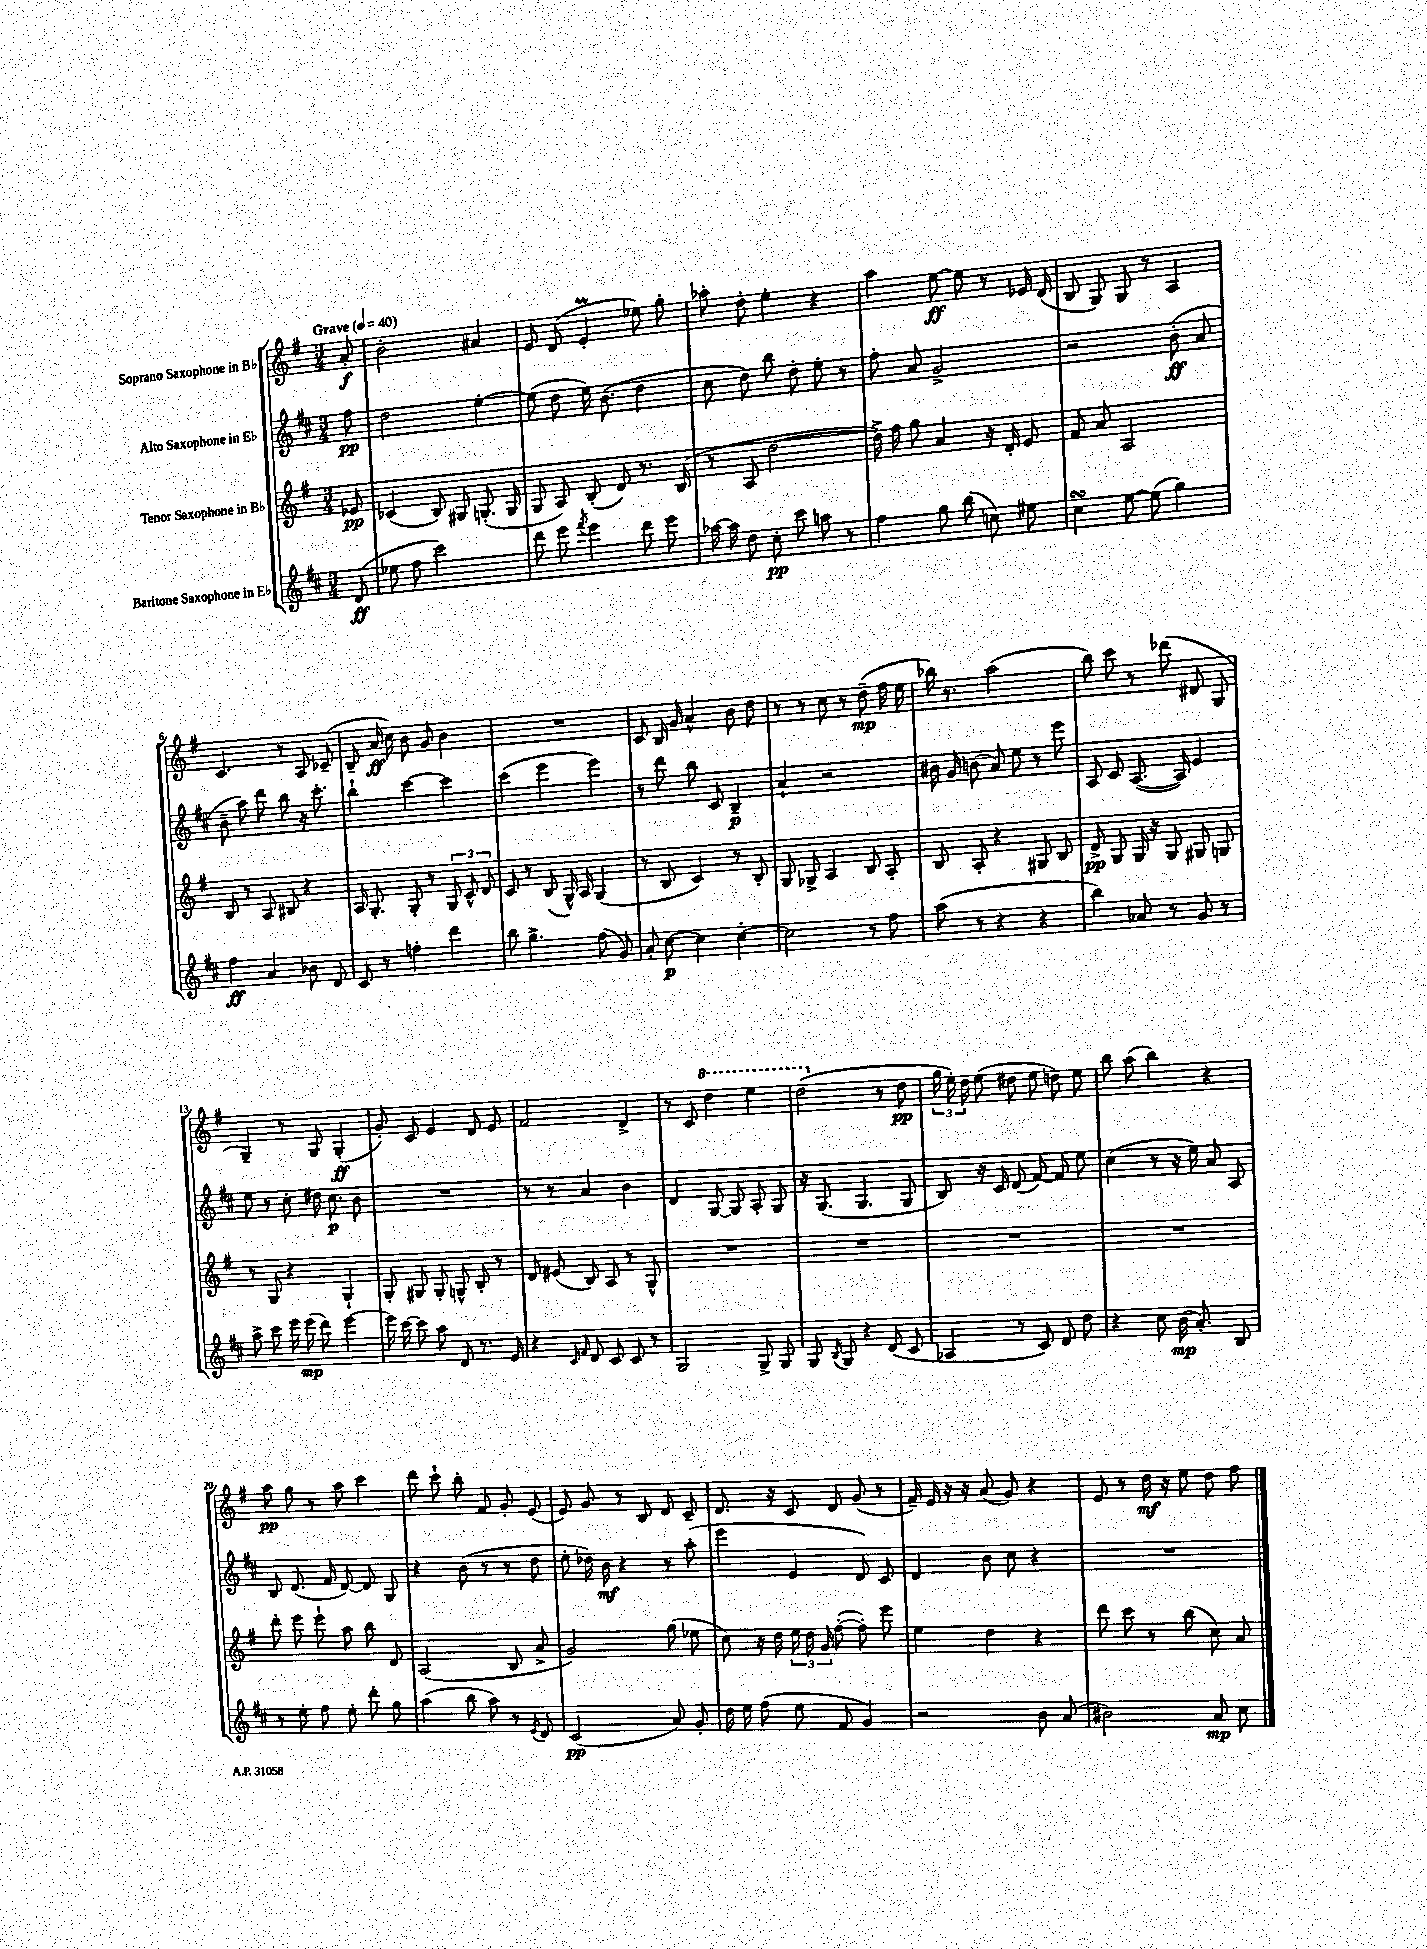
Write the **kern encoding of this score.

**kern	**dynam	**kern	**dynam	**kern	**dynam	**kern	**dynam
*part4	*part4	*part3	*part3	*part2	*part2	*part1	*part1
*staff4	*staff4	*staff3	*staff3	*staff2	*staff2	*staff1	*staff1
*I"Baritone Saxophone in E♭	*	*I"Tenor Saxophone in B♭	*	*I"Alto Saxophone in E♭	*	*I"Soprano Saxophone in B♭	*
*clefG2	*	*clefG2	*	*clefG2	*	*clefG2	*
*k[f#c#]	*	*k[f#]	*	*k[f#c#]	*	*k[f#]	*
*M3/4	*	*M3/4	*	*M3/4	*	*M3/4	*
*MM40	*	*MM40	*	*MM40	*	*MM40	*
=	=	=	=	=	=	=	=
!	!	!	!	!	!	!LO:TX:a:B:t=Grave	!
(8d/	ff	8e-X/	pp	8ff#\	pp	8a'/	f
=1	=1	=1	=1	=1	=1	=1	=1
8ee-X\	.	(4c-X/	.	2dd\	.	2b'\	.
8ff#\	.	.	.	.	.	.	.
2ccc#\)	.	8B/)	.	.	.	.	.
.	.	8G#X/	.	.	.	.	.
.	.	(8.Gn'/	.	[4ee'\	.	4a#X/	.
.	.	16G/	.	.	.	.	.
=2	=2	=2	=2	=2	=2	=2	=2
8ddd\	.	8G/	.	(8ee\]	.	8e/	.
8eee\	.	8A/)	.	8dd\	.	(8d/	.
8qfff#/	.	.	.	.	.	.	.
4eee\	.	(8B'/	.	16ee\)	.	4eM'/	.
.	.	.	.	(8.b\	.	.	.
.	.	8d/)	.	.	.	.	.
8ddd\	.	8.r	.	4dd\	.	8ee-X\)	.
8eee\	.	.	.	.	.	8gg'\	.
.	.	(16B/	.	.	.	.	.
=3	=3	=3	=3	=3	=3	=3	=3
[16aa-X\	.	8r	.	8cc#\	.	8aa-X'\	.
16aa-\]	.	.	.	.	.	.	.
8dd\	.	8A/	.	8dd\)	.	8dd'\	.
8cc#'\	pp	[2dd\	.	8bb\	.	4ee'\	.
8ccc#\	.	.	.	8dd'\	.	.	.
8aan\	.	.	.	8ee'\	.	4r	.
8r	.	.	.	8r	.	.	.
=4	=4	=4	=4	=4	=4	=4	=4
4ff#\	.	16dd^\])	.	8ff#'\	.	4aa\	.
.	.	16ff#\	.	.	.	.	.
.	.	8gg\	.	8a/	.	.	.
8gg\	.	4a/	.	2g^/	.	[8ee\	ff
(8bb\	.	.	.	.	.	8ee\]	.
8ccn\)	.	16r	.	.	.	8r	.
.	.	16d'/	.	.	.	.	.
8ee#X\	.	8e/	.	.	.	16e-X/	.
.	.	.	.	.	.	(16d/	.
=5	=5	=5	=5	=5	=5	=5	=5
4cc#sSsS\	.	8f#/	.	2r	.	8B/	.
.	.	8a/	.	.	.	8G/)	.
[8ee\	.	2A/	.	.	.	8G/	.
(8ee\]	.	.	.	.	.	8r	.
4gg\)	.	.	.	(8b'\	ff	4A/	.
.	.	.	.	8a/	.	.	.
!!LO:LB:g=z
=6	=6	=6	=6	=6	=6	=6	=6
4ff#\	ff	8B/	.	8b~\	.	4.c/	.
.	.	8r	.	8aa\)	.	.	.
4a/	.	8A/	.	8ddd\	.	.	.
.	.	8B#X/	.	8bb\	.	8r	.
8b-X\	.	4r	.	16r	.	8A/	.
.	.	.	.	8.ccc#'\	.	.	.
8d/	.	.	.	.	.	(8c-X~/	.
=7	=7	=7	=7	=7	=7	=7	=7
8c#/	.	16A/	.	4bb`\	.	8B~/	.
.	.	8.G'/	.	.	.	.	.
8r	.	.	.	.	.	16a/	ff
.	.	.	.	.	.	16cc\)	.
4ffn'\	.	8G'/	.	[4ccc#\	.	8b\	.
.	.	8r	.	.	.	8g/	.
4ddd\	.	12G/	.	4ccc#\]	.	4b\	.
.	.	12c^^/	.	.	.	.	.
.	.	12d/	.	.	.	.	.
=8	=8	=8	=8	=8	=8	=8	=8
8bb\	.	8c/	.	(4ccc#\	.	2.r	.
4.gg^\	.	8r	.	.	.	.	.
.	.	(8B/	.	4eee\	.	.	.
.	.	16G^^/)	.	.	.	.	.
.	.	16A/	.	.	.	.	.
(8ff#\	.	(4G/	.	4eee\)	.	.	.
8g/)	.	.	.	.	.	.	.
=9	=9	=9	=9	=9	=9	=9	=9
8a'/	.	8r	.	8r	.	8c/	.
[8cc#\	p	8B/	.	8ddd\	.	16B/	.
.	.	.	.	.	.	16g/	.
4cc#\]	.	4c/)	.	8bb\	.	4a^^/	.
.	.	.	.	8c#/	.	.	.
[4cc#'\	.	8r	.	4B~/	p	8b\	.
.	.	8B'/	.	.	.	8dd\	.
=10	=10	=10	=10	=10	=10	=10	=10
2cc#\]	.	8G/	.	4a`/	.	8r	.
.	.	8G-X^/	.	.	.	8r	.
.	.	4A/	.	2r	.	8cc\	.
.	.	.	.	.	.	8r	.
8r	.	8B/	.	.	.	(8dd~\	mp
8ff#\	.	8A'/	.	.	.	16ff#\	.
.	.	.	.	.	.	16ee\	.
=11	=11	=11	=11	=11	=11	=11	=11
(8aa\	.	8B/	.	16b#X\	.	16bb-X\)	.
.	.	.	.	16g/	.	8.r	.
8r	.	8A'/	.	(8bn\	.	.	.
4r	.	4r	.	8a/)	.	(2aa\	.
.	.	.	.	8ee\	.	.	.
4r	.	8G#X/	.	8r	.	.	.
.	.	8B/	.	8eee\	.	.	.
=12	=12	=12	=12	=12	=12	=12	=12
4bb\)	.	8d^/	pp	8A/	.	8bb\)	.
.	.	8G/	.	8c#/	.	8ccc\	.
8a-X/	.	16G/	.	([8.A/	.	8r	.
.	.	16r	.	.	.	.	.
8r	.	8G/	.	.	.	(8ddd-X\	.
.	.	.	.	16A/])	.	.	.
8g/	.	8G#X/	.	4e/	.	8d#X/	.
8r	.	8Gn/	.	.	.	8G/	.
!!LO:LB:g=z
=13	=13	=13	=13	=13	=13	=13	=13
8aa^\	.	8r	.	8ee\	.	4G~/)	.
8ccc#\	.	8G/	.	8r	.	.	.
16eee\	.	4r	.	8cc#'\	.	8r	.
(16eee\	mp	.	.	.	.	.	.
8ddd\)	.	.	.	16dd#X\	.	8G/	.
.	.	.	.	8.cc#\	p	.	.
[4eee\	.	4G`/	.	.	.	(4G'/	ff
.	.	.	.	8b\	.	.	.
=14	=14	=14	=14	=14	=14	=14	=14
16eee\]	.	8G'/	.	2.r	.	8g'/)	.
[16ccc#\	.	.	.	.	.	.	.
8ccc#\]	.	8G#X/	.	.	.	8c/	.
8aa\	.	8G#'/	.	.	.	4e/	.
8d/	.	8Gn^^/	.	.	.	.	.
8.r	.	8B'/	.	.	.	8d/	.
.	.	8r	.	.	.	8e/	.
16e/	.	.	.	.	.	.	.
=15	=15	=15	=15	=15	=15	=15	=15
4r	.	8d/	.	8r	.	2f#/	.
.	.	(8e#X/	.	8r	.	.	.
16qqc#/	.	.	.	.	.	.	.
16qqf#/	.	.	.	.	.	.	.
8d/	.	8B/)	.	4a/	.	.	.
8c#/	.	8A/	.	.	.	.	.
8c#/	.	8r	.	4b\	.	4d^/	.
8r	.	8G^^/	.	.	.	.	.
=16	=16	=16	=16	=16	=16	=16	=16
2G/	.	2.r	.	4d/	.	8r	.
.	.	.	.	.	.	8c/	.
*	*	*	*	*	*	*8va	*
.	.	.	.	[8G/	.	4ddd\	.
.	.	.	.	8G/]	.	.	.
8G^/	.	.	.	8A'/	.	4eee\	.
8G/	.	.	.	8G/	.	.	.
=17	=17	=17	=17	=17	=17	=17	=17
8G/	.	2.r	.	16r	.	(2ddd\	.
.	.	.	.	(8.G/	.	.	.
8qB/	.	.	.	.	.	.	.
8G/	.	.	.	.	.	.	.
4r	.	.	.	4.G/	.	.	.
*	*	*	*	*	*	*X8va	*
(8d/	.	.	.	.	.	8r	.
8c#/	.	.	.	8G/	.	8dd\	pp
=18	=18	=18	=18	=18	=18	=18	=18
4A-X/	.	2.r	.	8B/)	.	24gg\	.
.	.	.	.	.	.	24ee'\)	.
.	.	.	.	.	.	24dd\	.
.	.	.	.	16r	.	(8ee\	.
.	.	.	.	16c#/	.	.	.
8r	.	.	.	(8d/	.	8dd#X\	.
8c#/)	.	.	.	[8f#/)	.	8ee\	.
8d/	.	.	.	8f#/]	.	8ddn\)	.
8dd\	.	.	.	8ee\	.	8ee\	.
=19	=19	=19	=19	=19	=19	=19	=19
4r	.	2.r	.	(4cc#\	.	8bb\	.
.	.	.	.	.	.	(8aa\	.
8cc#\	.	.	.	8r	.	4bb\)	.
(16b\	mp	.	.	16r	.	.	.
8.a'/)	.	.	.	16ee\)	.	.	.
.	.	.	.	8a/	.	4r	.
8B/	.	.	.	8A/	.	.	.
!!LO:LB:g=z
=20	=20	=20	=20	=20	=20	=20	=20
8r	.	8ddd'\	.	8B/	.	8aa\	pp
8ee'\	.	8eee\	.	(8.d/	.	8gg\	.
8ff#\	.	8eee`\	.	.	.	8r	.
.	.	.	.	16f#/	.	.	.
8ee'\	.	8aa\	.	[8d/)	.	8aa\	.
8ddd'\	.	8bb\	.	8d/]	.	4ccc\	.
8gg\	.	8d/	.	8G/	.	.	.
=21	=21	=21	=21	=21	=21	=21	=21
(4aa\	.	(2A/	.	4r	.	8ddd\	.
.	.	.	.	.	.	8ccc`\	.
8bb\	.	.	.	(8b\	.	8bb'\	.
8aa\)	.	.	.	8r	.	8f#/	.
8r	.	8B/	.	8r	.	8g'/	.
8qe/	.	.	.	.	.	.	.
8d/	.	8a^/	.	8dd\	.	(8e/	.
=22	=22	=22	=22	=22	=22	=22	=22
(2c#/	pp	2g/)	.	8ee'\	.	8e/)	.
.	.	.	.	16dd-X\)	.	8g/	.
.	.	.	.	16b\	mf	.	.
.	.	.	.	4r	.	8r	.
.	.	.	.	.	.	8B/	.
8a/)	.	(8gg\	.	8r	.	8d/	.
8g'/	.	8ee-X\	.	(8aa'\	.	8c~/	.
=23	=23	=23	=23	=23	=23	=23	=23
16dd\	.	8cc\)	.	4eee\	.	8.d/	.
16ee\	.	.	.	.	.	.	.
(8ff#\	.	16r	.	.	.	.	.
.	.	16dd\	.	.	.	16r	.
8ee\	.	24ee\	.	4e/	.	8c/	.
.	.	24dd\	.	.	.	.	.
.	.	24g/	.	.	.	.	.
8f#/	.	([8ff#'\	.	.	.	8d/	.
4g/)	.	8ff#'\])	.	8d/)	.	(8g/	.
.	.	8eee\	.	8c#/	.	8r	.
=24	=24	=24	=24	=24	=24	=24	=24
2r	.	4ee\	.	4d/	.	16f#~/)	.
.	.	.	.	.	.	16e/	.
.	.	.	.	.	.	16r	.
.	.	.	.	.	.	16r	.
.	.	4dd\	.	8b\	.	(8a/	.
.	.	.	.	8cc#\	.	8g/)	.
8b\	.	4r	.	4r	.	4r	.
(8a/	.	.	.	.	.	.	.
=25	=25	=25	=25	=25	=25	=25	=25
2b#X\)	.	8ddd\	.	2.r	.	8e/	.
.	.	8ccc\	.	.	.	8r	.
.	.	8r	.	.	.	16dd\	mf
.	.	.	.	.	.	16r	.
.	.	(8bb\	.	.	.	8ee\	.
8a/	mp	8cc\)	.	.	.	8dd\	.
8cc#\	.	8a/	.	.	.	8ff#\	.
==	==	==	==	==	==	==	==
*-	*-	*-	*-	*-	*-	*-	*-
